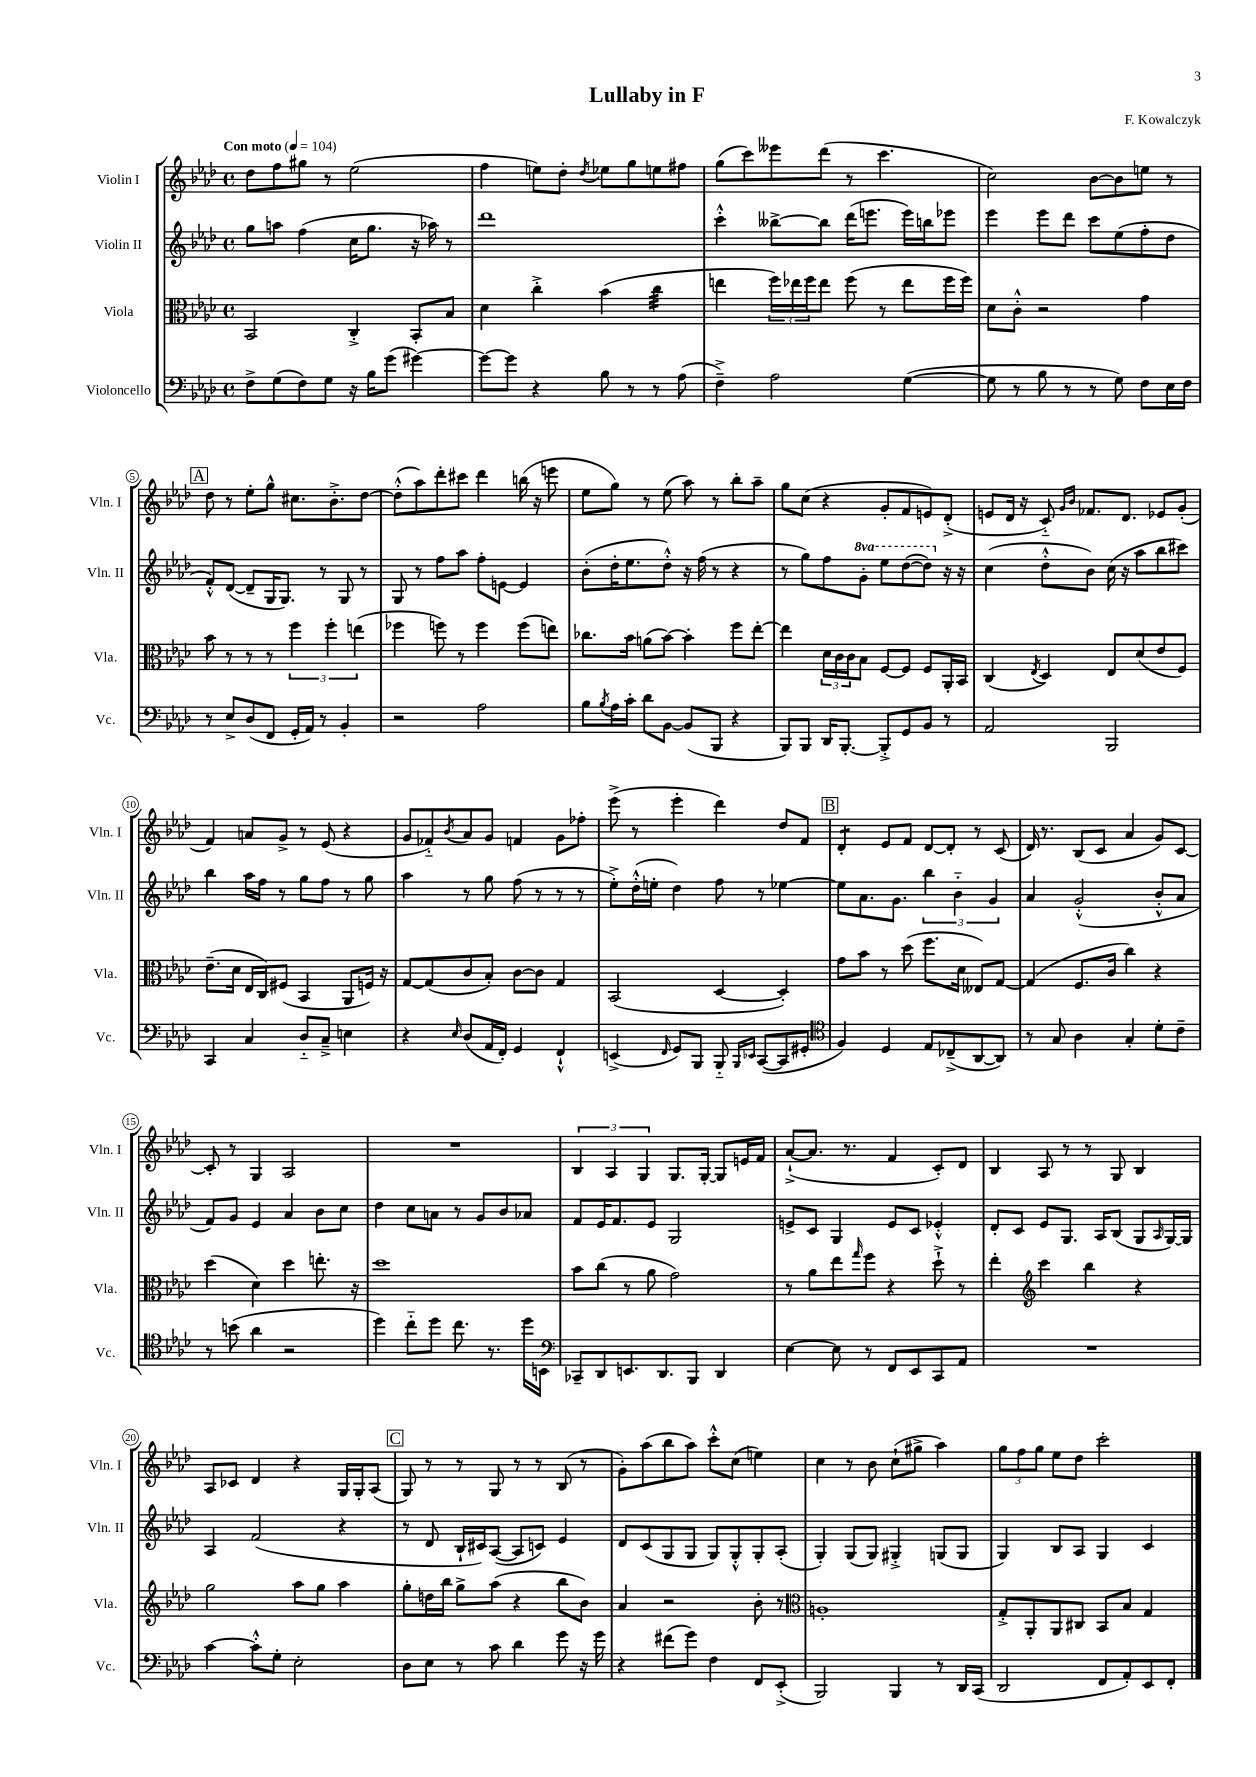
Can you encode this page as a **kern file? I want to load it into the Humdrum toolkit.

**kern	**kern	**kern	**kern
*staff4	*staff3	*staff2	*staff1
*clefF4	*clefC3	*clefG2	*clefG2
*k[b-e-a-d-]	*k[b-e-a-d-]	*k[b-e-a-d-]	*k[b-e-a-d-]
*M4/4	*M4/4	*M4/4	*M4/4
*met(c)	*met(c)	*met(c)	*met(c)
*MM104	*MM104	*MM104	*MM104
8F^\L	2BB-/	8gg\L	8dd-\L
(8G\	.	8aa\J	8ff\
8F\)	.	(4ff\	8gg#\J
8G\J	.	.	8r
16r	4C'^/	16cc\LK	(2ee-\
16B-\LK	.	8.gg\J	.
(8g\J	.	.	.
[4g#\)	8BB-'/L	16r	.
.	.	16aa-\)	.
.	8B-/J	8r	.
=	=	=	=
8g#\_L	4d-\	1ddd-	4ff\
8g#\]J	.	.	.
4r	4cc'^\	.	8ee\L)
.	.	.	8dd-'\J
.	.	.	8qdd-/
8B-\	(4b-\	.	8ee-\L
8r	.	.	8gg\
8r	4cc\	.	8ee\
(8A-\	.	.	8ff#\J
=	=	=	=
4F~^\)	4ee\	4ccc'^^\	(8gg\L
.	.	.	8ccc\)
2A-\	24ff\LL)	[8bb--^\L	8eee--\
.	24ee-\	.	.
.	24ff\J	.	.
.	8ee-\J	8bb--\]J	(8ddd-\J
.	(8ff\	(16ddd-\LK	8r
.	.	8.eee\J	.
.	8r	.	4.ccc\
([4G\	8ee-\L	16eee\LL)	.
.	.	16bb\J	.
.	16ff\L	8eee-\J	.
.	16ff\JJ)	.	.
=	=	=	=
8G\]	8d-\L	4eee-\	2cc\)
8r	8c'^^\J	.	.
8B-\	2r	8eee-\L	.
8r	.	8ddd-\J	.
8r	.	8ccc\L	[8b-\L
8G\)	.	(8ee-\	8b-\]
8F\L	4g\	8ff'\	8ee\J
16E-\L	.	8dd-\J	8r
16F\JJ	.	.	.
=	=	=	=
8r	8b-\	8f'^^/L)	8dd-\
8E-^/L	8r	([8d-/J	8r
(8D-/	8r	8d-~/]L	8ee-'\L
8FF/J	8r	16G/K	8gg^^\J
.	.	8.G/J)	.
16GG'/LL	6ff\	.	8.cc#\L
16AA-/JJ)	.	.	.
8r	.	8r	.
.	6ff'\	.	.
.	.	.	8.b-'^\
4BB-'/	.	8G/	.
.	(6ee\	.	.
.	.	8r	[8dd-\J
=	=	=	=
2r	4ff-\	8G/	(8dd-'^^\]L
.	.	8r	8aa-\)
.	8ff\)	8ff\L	8ddd-'\
.	8r	8aa-\J	8ccc#\J
2A-\	4ff\	8ff'\L	4ddd-\
.	.	[8e\J	.
.	(8ff\L	4e/]	(16bb\
.	.	.	16r
.	8ee\J)	.	8eee\
=	=	=	=
8B-\L	8.cc-\L	(8b-'\L	8ee-\L
8qB-/	.	.	.
16A-\L	.	16dd-'\K	8gg\J)
16c'\JJ	16b-\Jk	8.ee-\	.
8d-\L	(8a\L	.	8r
[8BB-\J	[8b-\J)	8dd-'^^\J)	(8ee-\
(8BB-/]L	4b-'\]	16r	8aa-\)
.	.	(16ff\	.
8BBB-/J	.	8r	8r
4r	8ff\L	4r	8bb-'\L
.	[8ee-'\J	.	8aa-~\J
=	=	=	=
8BBB-/L)	4ee-\]	8r	8gg\L
8BBB-/J	.	8gg\L)	(8cc\J
16DD-/LK	24d-\LL	8ff\	4r
.	24c\	.	.
[8.BBB-'/J	.	.	.
.	24c\J	.	.
.	8B-\J	8gg'\J	.
8BBB-'^/]L	[8F/L	8eee-\L	8g'/L
8GG/	8F/]J	([8ddd-\	8f/
8BB-/J	8F/L	8ddd-\]J)	8e/)
8r	16AA-'/L	16r	(8d-'^/J
.	16BB-/JJ	16r	.
=	=	=	=
2AA-/	(4C/	(4cc\	8e/L
.	.	.	16d-/Jk
.	.	.	16r
.	8qE-/	.	.
.	4D-/)	8dd-'^^\L	8c'~/)
.	.	.	16qqg/LL
.	.	.	16qqb-/JJ
.	.	8b-\J)	8.f-/L
2BBB-/	8E-/L	(16cc\	.
.	.	16r	8.d-/J
.	(8d-/	8aa-\L	.
.	8e-/	8bb-\	8e-/L
.	8F/J)	8ccc#\J)	(8g'/J
=	=	=	=
4CC/	(8.e-~\L	4bb-\	4f/)
.	16d-\Jk	.	.
4C/	16E-/LL	16aa-\LL	8a/L
.	16C/J)	16ff\JJ	.
.	(8F#/J	8r	8g^/J
8D-'~/L	4BB-/	8gg\L	8r
8C~^/J	.	8ff\J	(8e-/
4E\	8AA-/L	8r	4r
.	16F/Jk)	8gg\	.
.	16r	.	.
=	=	=	=
4r	[8G/L	4aa-\	8g/L
.	(8G/]	.	8f-'~/)
16qqE-/	.	.	8qb-/
(8D-/L	8c/	8r	8a-/
16AA-/L	8B-'/J)	8gg\	8g/J
16FF'/JJ)	.	.	.
4GG/	[8c\L	(8ff\	4f/
.	8c\]J	8r	.
4FF`^^/	4G/	8r	8g\L
.	.	8r	8ff-'\J
=	=	=	=
(4EE^/	(2BB-/	8ee-'^\L)	(8eee-^\
.	.	(16dd-'^^\L	8r
.	.	16ee'\JJ	.
16qqFF/	.	.	.
8GG/L)	.	4dd-\)	4eee-'\
8BBB-/J	.	.	.
8BBB-'~/	[4D-/	8ff\	4ddd-\)
16qqBBB-/LL	.	.	.
16qqEE-/JJ	.	.	.
([8CC/L	.	8r	.
8CC/]	4D-'/])	[4ee-\	8dd-/L
8GG#'/J	.	.	8f/J
=	=	=	=
*clefC4	*	*	*
4F/)	8g\L	8ee-\]L	4d-'/
.	8b-\J	8.a-\	.
4D-/	8r	.	8e-/L
.	.	8.g\J	.
.	(8dd-\	.	8f/J
8E-/L	8.ff\L	6bb-\	[8d-/L
(8C-~^/	.	.	8d-'/]J
.	.	6b-'~\	.
.	16d-\Jk	.	.
[8AA-/	8E--/L)	.	8r
.	.	6g/	.
8AA-/]J)	[8G/J	.	(8c/
=	=	=	=
8r	(4G/]	4a-/	16d-/)
.	.	.	8.r
8G/	.	.	.
4A-\	8.F/L	(2g'^^/	(8B-/L
.	.	.	8c/J
.	16c/Jk	.	.
4G'/	4cc\)	.	4a-/
8d-'\L	4r	8b-'^^/L	8g/L)
8c~\J	.	8a-/J	[8c/J
=	=	=	=
8r	(4dd-\	8f/L)	8c'/]
(8b\	.	8g/J	8r
4a-\	4d-\)	4e-/	4G/
2r	4dd-\	4a-/	2A-/
.	8.ee'\	8b-\L	.
.	.	8cc\J	.
.	16r	.	.
=	=	=	=
4dd-\)	1dd-	4dd-\	1r
8cc'~\L	.	8cc\L	.
8dd-\J	.	8a\J	.
8.cc\	.	8r	.
.	.	8g/L	.
8.r	.	.	.
.	.	8b-/	.
16dd-\LL	.	8a-/J	.
16BB\JJ	.	.	.
=	=	=	=
*clefF4	*	*	*
8CC-~/L	8b-\L	8f/L	6B-/
8DD-/	(8cc\J	16e-/K	.
.	.	.	6A-/
.	.	8.f/	.
8.EE/	8r	.	.
.	.	.	6G/
.	8a-\	8e-/J	.
8.DD-/	.	.	.
.	2g\)	2G/	8.G/L
8BBB-/J	.	.	.
.	.	.	[16G'/Jk
4DD-/	.	.	8G/]L
.	.	.	16e/L
.	.	.	16f/JJ
=	=	=	=
[4E-\	8r	8e^/L	([8a-`^/L
.	8a-\L	8c/J	8.a-/]J
8E-\]	8ee-\	4G/	.
.	.	.	8.r
.	16qqgg/	.	.
8r	8ff\J	.	.
8FF/L	4r	8e/L	4f/
8EE-/	.	8c/J	.
8CC/	8dd-`^\	4e-'^^/	8c'/L)
8AA-/J	8r	.	8d-/J
=	=	=	=
1r	4ee-'\	8d-'/L	4B-/
.	.	8c/J	.
*	*clefG2	*	*
.	4ccc\	8e-/L	8A-/
.	.	8.G/J	8r
.	4bb-\	.	8r
.	.	16A-/LK	.
.	.	(8B-/J	8G/
.	4r	8G/L	4B-/
.	.	16qqA-/	.
.	.	[16G/L)	.
.	.	16G/]JJ	.
=	=	=	=
[4c\	2gg\	4A-/	8A-/L
.	.	.	8c-/J
8c'^^\]L	.	(2f/	4d-/
8G'\J	.	.	.
2E-'\	8aa-\L	.	4r
.	8gg\J	.	.
.	4aa-\	4r	16G/LL
.	.	.	16G'/J
.	.	.	(8A-/J
=	=	=	=
8D-\L	8gg'\L	8r	8G/)
8E-\J	16dd\L	8d-/	8r
.	16bb-\JJ	.	.
8r	8gg^\L	16B-`/LL	8r
.	.	16c#/J)	.
8c\	(8aa-\J	([8A-/J	8G/
4d-\	4r	8A-/]L	8r
.	.	8c/J)	8r
8g\	8bb-\L	4e-/	(8B-/
16r	8b-\J)	.	8r
16g\	.	.	.
=	=	=	=
4r	4a-/	8d-/L	8g'\L)
.	.	(8c/	(8aa-\
(8f#\L	2r	8G/	8bb-\
8g\J)	.	8G/J	8aa-\J)
4F\	.	8G/L)	8ccc'^^\L
.	.	8G'^^/	(8cc\J
8FF/L	8b-'\	8G'/	4ee\)
(8EE-'^/J	8r	(8A-'/J	.
=	=	=	=
*	*clefC3	*	*
2BBB-/)	1A'	4G'/)	4cc\
.	.	(8G/L	8r
.	.	8G/J)	8b-\
4BBB-/	.	4G#'^/	(8cc`\L
.	.	.	8gg#^\J
8r	.	(8G/L	4aa-\)
16DD-/LL	.	8G/J	.
(16CC/JJ	.	.	.
=	=	=	=
2DD-/	8G'^/L	4G/)	12gg\L
.	.	.	12ff\
.	8AA-'/	.	.
.	.	.	12gg\J
.	8AA-/	8B-/L	8ee-\L
.	8C#/J	8A-/J	8dd-\J
8FF/L	8BB-/L	4G/	2ccc'\
8AA-'/)	8B-/J	.	.
8EE-/	4G/	4c/	.
8FF'/J	.	.	.
==	==	==	==
*-	*-	*-	*-
